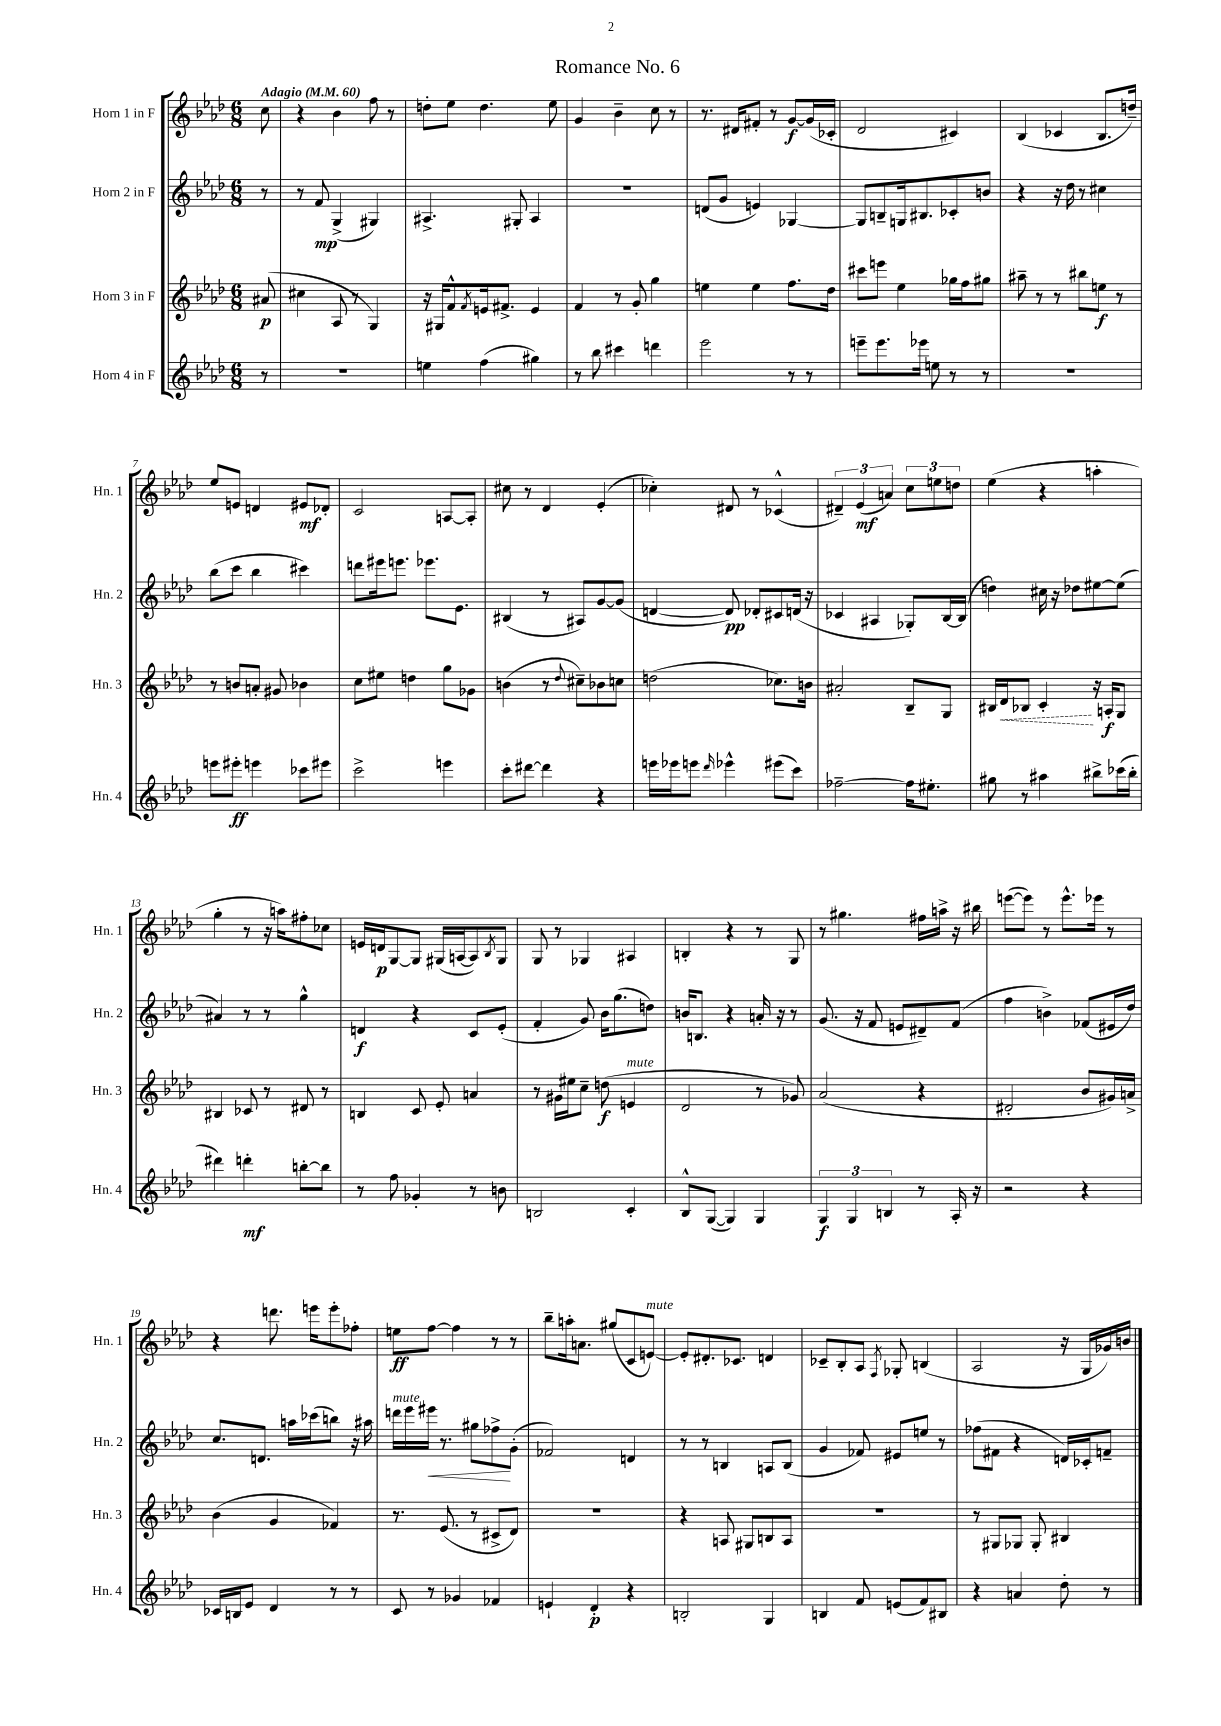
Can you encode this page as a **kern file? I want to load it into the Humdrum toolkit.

**kern	**kern	**kern	**kern
*staff4	*staff3	*staff2	*staff1
*clefG2	*clefG2	*clefG2	*clefG2
*k[b-e-a-d-]	*k[b-e-a-d-]	*k[b-e-a-d-]	*k[b-e-a-d-]
*M6/8	*M6/8	*M6/8	*M6/8
*MM60	*MM60	*MM60	*MM60
8r	(8a#	8r	8cc
=	=	=	=
2.r	4cc#	8r	4r
.	.	8f	.
.	8A-	(4G^	4b-
.	8r	.	.
.	4G)	4G#)	8ff
.	.	.	8r
=	=	=	=
4ee	16r	4.A#^	8dd'
.	16G#	.	.
.	8f^^	.	8ee-
.	8qf	.	.
(4ff	16e	.	4.dd
.	8.f#^	.	.
.	.	8G#'	.
4gg#)	4e	4A#	.
.	.	.	8ee-
=	=	=	=
8r	4f	2.r	4g
8bb-	.	.	.
4ccc#	8r	.	4b-~
.	8g'	.	.
4ddd	4gg	.	8cc
.	.	.	8r
=	=	=	=
2eee-	4ee	(8d	8.r
.	.	8g	.
.	.	.	16d#
.	4ee	4e)	8f#'
.	.	.	8r
8r	8.ff	[4G-	[8g
8r	.	.	(16g]
.	16dd-	.	16c-'
=	=	=	=
8eee~	8ccc#	8G-]	2d-
8.eee	8eee	8B~	.
.	4ee-	16G	.
16eee-	.	8.B#	.
8ee	.	.	.
8r	16gg-	8c-'	4c#)
.	16ff	.	.
8r	8gg#	8b	.
=	=	=	=
2.r	8aa#~	4r	(4B-
.	8r	.	.
.	8r	16r	4c-
.	.	16dd-	.
.	8bb#	8r	.
.	8ee	4cc#	8.B-
.	8r	.	.
.	.	.	16dd~)
=	=	=	=
8eee	8r	(8bb-	8ee-
8eee#'	8b	8ccc	8e
4eee	8a'	4bb-	4d
.	8g#	.	.
8ccc-	4b-	4ccc#)	8e#
8eee#	.	.	8d-'
=	=	=	=
2ccc^	8cc	8ddd	2c
.	8ee#	16eee#	.
.	.	8.eee	.
.	4dd	.	.
.	.	8.eee-	.
4eee	8gg	.	[8A
.	.	8.e-	.
.	8g-	.	8A']
=	=	=	=
8ccc'	(4b	(4B#	8cc#
[8ddd#	.	.	8r
4ddd#]	8r	8r	4d-
.	8qqdd-	.	.
.	8cc#~)	8A#)	.
4r	8b-	[8g	(4e-'
.	8cc	(8g]	.
=	=	=	=
16eee	(2dd	[4d	4cc-')
16eee-	.	.	.
8eee	.	.	.
16qqddd-	.	.	.
4eee-^^	.	8d])	8d#
.	.	8d-'	8r
(8eee#	8.cc-)	8c#	(4c-^^
8ccc)	.	(16d	.
.	16b	16r	.
=	=	=	=
[2ff-~	2a#'	4c-	6d#~)
.	.	.	(6e-
.	.	4A#	.
.	.	.	6a)
16ff-]	8B-~	8G-')	12cc
8.ee#'	.	.	.
.	.	.	12ee
.	8G	[16B-	.
.	.	.	12dd
.	.	(16B-]	.
=	=	=	=
8gg#	16B#	4dd)	(4ee-
.	16d-	.	.
8r	8B-	.	.
4aa#	4c'	16cc#	4r
.	.	16r	.
.	.	8dd-	.
8bb#^	16r	[8ee#	4aa'
.	16A'	.	.
(16ccc-	8G	(8ee#]	.
16bb#'	.	.	.
=	=	=	=
4ddd#)	4B#	4a#)	4gg'
4ddd'	8c-	8r	8r
.	8r	8r	16r
.	.	.	16aa)
[8bb'	8d#	4gg^^	8ff#'
8bb]	8r	.	8cc-
=	=	=	=
8r	4B	4d	16e
.	.	.	16d
8ff	.	.	[8G
4g-'	8c	4r	8G]
.	8e-'	.	(16G#
.	.	.	[16A
8r	4a	8c	8A])
.	.	.	8qB-
8b	.	(8e-'	8G#
=	=	=	=
2B	8r	4f'	8G
.	16g#	.	8r
.	16ee#	.	.
.	8cc~	8g)	4G-
.	(8dd	16b-	.
.	.	(8.gg	.
4c'	4e	.	4A#
.	.	8dd)	.
=	=	=	=
8B-^^	2d-	16b	4B'
.	.	8.B	.
([8G	.	.	.
4G])	.	4r	4r
4G	8r	16a'	8r
.	.	16r	.
.	8g-)	8r	8G
=	=	=	=
6G	(2a-	(8.g	8r
.	.	.	4.gg#
6G	.	.	.
.	.	16r	.
.	.	8f	.
6B	.	.	.
.	.	8e	.
8r	4r	8d#~)	16ff#
.	.	.	16aa^
16A-'	.	(8f	16r
16r	.	.	16bb#
=	=	=	=
2r	2d#'	4ff	([8eee
.	.	.	8eee])
.	.	4b^)	8r
.	.	.	8.eee^^
4r	8b-	(8f-	.
.	.	.	16eee-
.	16g#)	16e#	8r
.	16a^	16dd-)	.
=	=	=	=
16c-	(4b-	8.cc	4r
16B	.	.	.
8e-	.	.	.
.	.	8.d	.
4d-	4g	.	8.ddd
.	.	16aa	.
.	.	(16ccc-	16eee
8r	4f-)	8bb)	8eee'
8r	.	16r	8ff-'
.	.	16aa#	.
=	=	=	=
8c	8.r	16ddd	8ee
.	.	16eee-	.
8r	.	16eee#	[8ff
.	(8.e-	8.r	.
4g-	.	.	4ff]
.	8r	8gg#	.
4f-	8c#^	8ff-^	8r
.	8d-)	(8g'	8r
=	=	=	=
4e`	2.r	2f-)	8bb-~
.	.	.	16aa'
.	.	.	8.a
4d-'	.	.	.
.	.	.	(8gg#
4r	.	4d	8c
.	.	.	[8e)
=	=	=	=
2B'	4r	8r	8e']
.	.	8r	8.d#'
.	8A	4B	.
.	.	.	8.c-
.	8G#	.	.
4G	8B	8A	4d
.	8A	(8B	.
=	=	=	=
4B	2.r	4g	8c-~
.	.	.	8B-'
8f	.	8f-)	8A-
.	.	.	8qF
(8e	.	8e#	8G-'
8f)	.	8ee	(4B
8B#	.	8r	.
=	=	=	=
4r	8r	(8ff-	2A-
.	8G#	8f#	.
4a	8G-	4r	.
.	8G-'	.	.
8dd-'	4B#	16d)	16r
.	.	16c-'	16G
8r	.	8f~	16g-)
.	.	.	16b
==	==	==	==
*-	*-	*-	*-
